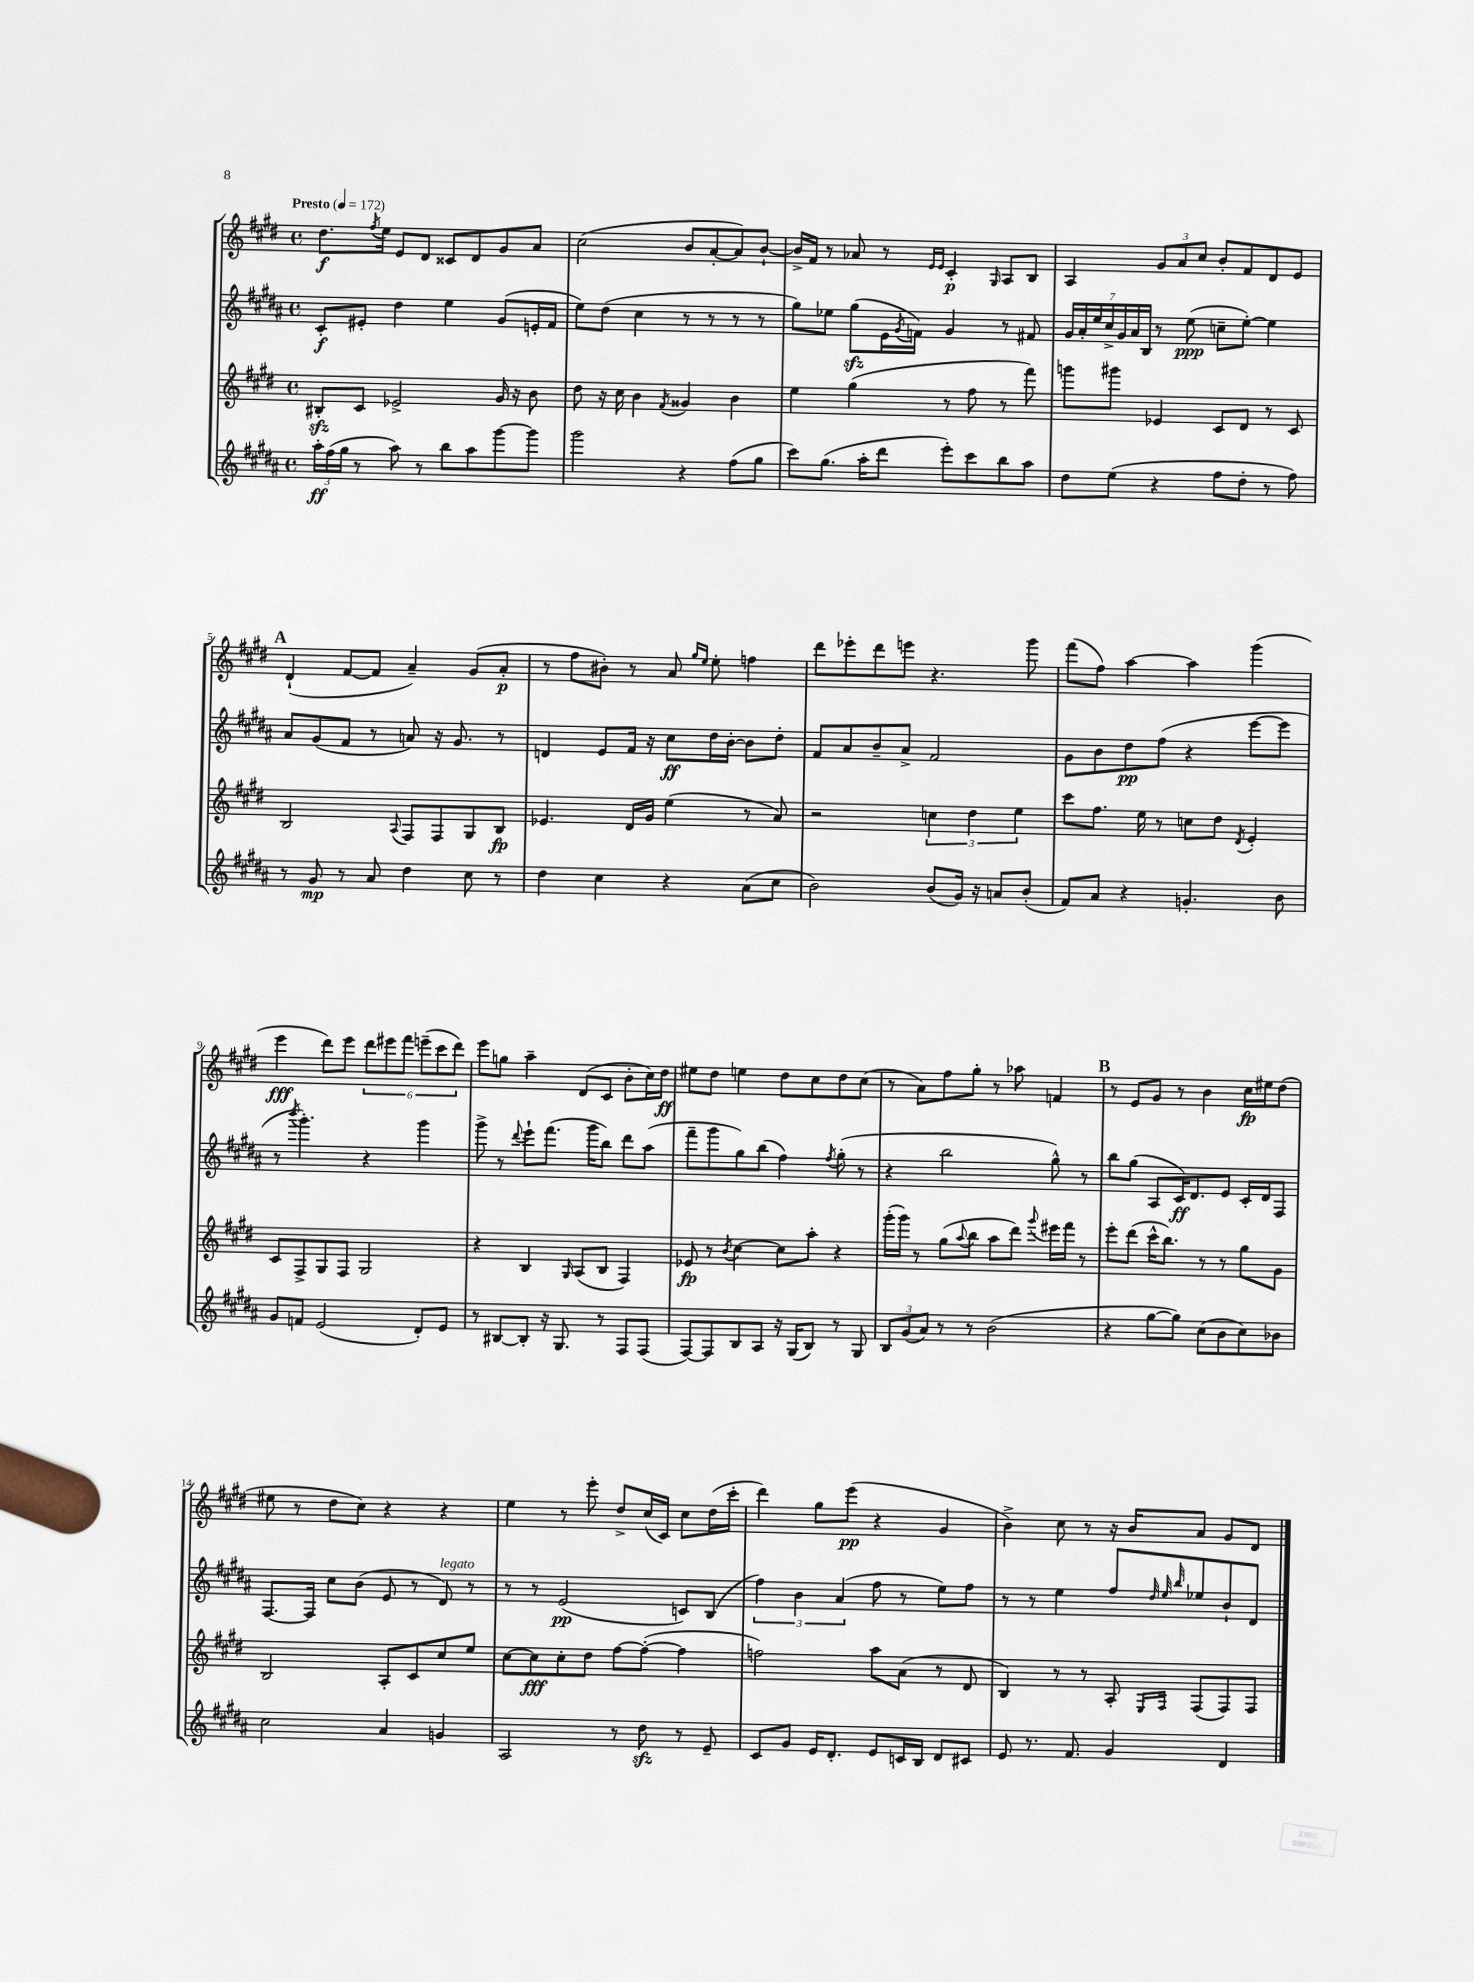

**kern	**kern	**kern	**kern
*staff4	*staff3	*staff2	*staff1
*clefG2	*clefG2	*clefG2	*clefG2
*k[f#c#g#d#a#]	*k[f#c#g#d#]	*k[f#c#g#d#a#]	*k[f#c#g#d#]
*M4/4	*M4/4	*M4/4	*M4/4
*met(c)	*met(c)	*met(c)	*met(c)
*MM172	*MM172	*MM172	*MM172
24aa#'	8B#'	8c#'	8.dd#
(24ff#	.	.	.
24gg#	.	.	.
8r	8c#	8e#'	.
.	.	.	8qff#
.	.	.	16ee
8aa#)	2e-^	4dd#	8e
8r	.	.	8d#
8bb	.	4ee	8c##
8aa#	.	.	8d#
[8ggg#	16g#	(8g#	8g#
.	16r	.	.
8ggg#]	8b	16e'	8a
.	.	16f#	.
=	=	=	=
2ggg#	8dd#	8ee)	(2cc#
.	16r	(8dd#	.
.	16cc#	.	.
.	4b	4cc#	.
.	8qf#	.	.
4r	4g##	8r	8b
.	.	8r	[8a'
(8ff#	4b	8r	8a])
8gg#	.	8r	[8b`
=	=	=	=
8ccc#)	4ee	8gg#)	16b^]
.	.	.	16f#
(8.gg#	.	8ee-	8r
.	(4gg#	(8gg#	8a-
16aa#'	.	.	.
8ddd#	.	16e	8r
.	.	8qg#	.
.	.	16f)	.
.	.	.	16qqe
.	.	.	16qqe
8eee')	8r	4g#	4c#'
8ccc#	8ff#	.	.
.	.	.	16qqG#
8bb	8r	8r	8A
8aa#	8fff#)	8f#	8B
=	=	=	=
8dd#	8ggg	28g#	4A
.	.	28a#'	.
.	.	28ee	.
.	.	28cc#^	.
(8ee	8ggg#	.	.
.	.	28g#	.
.	.	28a#	.
.	.	28B	.
4r	4e-	8r	12g#
.	.	.	12a
.	.	(8ee	.
.	.	.	12cc#
8ff#	8c#	8cc~	8b'
8dd#'	8d#	[8ee')	8f#
8r	8r	4ee]	8d#
8ff#)	8c#	.	8e
=	=	=	=
8r	2B	8a#	(4d#`
8g#	.	(8g#	.
8r	.	8f#	[8f#
8a#	.	8r	8f#]
.	8qqA	.	.
4dd#	8F#	8a)	4a~)
.	8F#	16r	.
.	.	8.g#	.
8cc#	8G#	.	(8g#
8r	8B	8r	8a'
=	=	=	=
4dd#	4.e-	4d	8r
.	.	.	8ff#
4cc#	.	8e	8b#')
.	16d#	16f#	8r
.	16g#	16r	.
4r	(4ee	8cc#	8a
.	.	.	16qqgg#
.	.	.	16qqee
.	.	16dd#	8ee'
.	.	[16b'	.
(8a#	8r	8b]	4ff
8cc#	8a)	8dd#'	.
=	=	=	=
2b)	2r	8f#	8ddd#
.	.	8a#	8eee-'
.	.	8b~	8ddd#
.	.	8a#^	8eee
(8b	6cc	2f#	4.r
16g#)	.	.	.
.	6dd#	.	.
16r	.	.	.
8a	.	.	.
.	6ee	.	.
(8b'	.	.	8ggg#
=	=	=	=
8f#)	8ccc#	8g#	(8fff#
8a#	8.ff#	8b	8ff#)
4r	.	8dd#	[4aa
.	16ee	.	.
.	8r	(8ff#	.
4.g'	8cc	4r	4aa]
.	8dd#	.	.
.	8qd#	.	.
.	4e'	[8eee	(4ggg#
8b	.	8eee]	.
=	=	=	=
8g#	8c#	8r	4eee
.	.	8qbbb	.
8f	8F#^	4.ggg#')	.
(2e	8G#	.	8ddd#)
.	8F#	.	8eee
.	2G#	4r	12ddd#
.	.	.	12eee#
.	.	.	12fff#
8d#')	.	4ggg#	(12eee~
.	.	.	12ccc#
8e	.	.	.
.	.	.	12ddd#)
=	=	=	=
8r	4r	8ggg#^	8eee
[8B#	.	8r	8gg
.	.	8qqddd#	.
8B#']	4B	8eee`	4aa~
16r	.	(8.fff#	.
8.G#	.	.	.
.	16qqG#	.	.
.	(8A	.	(8d#
.	.	16ggg#	.
8r	8B	8bb)	8c#
8F#	4F#)	8ddd#	8b'
(8F#	.	(8aa#	16cc#)
.	.	.	16dd#
=	=	=	=
[8F#)	8e-	8fff#~	8ee#
8F#]	8r	8ggg#	8dd#
.	8qb	.	.
8B	[4cc#	8gg#)	4ee
8A#	.	(8bb	.
16r	8cc#]	4ff#)	8dd#
(16G#	.	.	.
8B)	8aa'	.	8cc#
.	.	8qff#	.
8r	4r	(8gg#'	8dd#
8G#	.	8r	(8cc#
=	=	=	=
12B	(16ggg#'	4r	8r
.	16ggg#)	.	.
(12g#	.	.	.
.	8r	.	8a)
12a#)	.	.	.
8r	(8gg#	2bb	8ff#
.	8qqaa	.	.
8r	8bb	.	8gg#'
(2b	8aa	.	8r
.	8ddd#)	.	8aa-
.	8qqggg#	.	.
.	16eee#	8gg#^^)	4f
.	16fff#	.	.
.	8r	8r	.
=	=	=	=
4r	8eee'	8bb	8r
.	(8ddd#	(8gg#	8e
[8gg#	16ccc#^^	8A#	8g#
.	8.bb)	.	.
8gg#])	.	16c#)	8r
.	.	8.d#	.
(8cc#	8r	.	4b
8b	8r	8e	.
8cc#)	8gg#	16c#'	16cc#
.	.	16d#	16ee#
8b-	8g#	8F#	(8dd#
=	=	=	=
2cc#	2B	[8.F#	8ee#
.	.	.	8r
.	.	16F#]	.
.	.	8cc#	8dd#
.	.	(8b	8cc#)
4a#	8A'	8e	4r
.	8c#	8r	.
4g	8cc#	8d#)	4r
.	8ee	8r	.
=	=	=	=
2A#	[8cc#	8r	4ee
.	8cc#]	8r	.
.	8cc#'	(2e	8r
.	8dd#	.	8eee'
8r	[8ff#	.	8dd#^
8dd#	(8ff#'_	.	(16cc#
.	.	.	16c#)
8r	4ff#]	8c)	8cc#
8e~	.	(8B	(16dd#
.	.	.	16ccc#'
=	=	=	=
8c#	2ff)	6ff#)	4ddd#)
8g#	.	.	.
.	.	6b	.
16e	.	.	8gg#
8.d#'	.	.	.
.	.	(6a#	.
.	.	.	(8eee
8e	8aa	8ff#	4r
16c	(8a	8r	.
16B	.	.	.
8d#	8r	8ee)	4g#
8c#	8d#	8ff#	.
=	=	=	=
8e	4B)	8r	4b^)
8.r	.	8r	.
.	8r	4ee	8cc#
8.f#	.	.	.
.	8r	.	8r
4g#	8A'	8ff#	16r
.	.	.	16b
.	.	32qqdd#	.
.	16qqE	32qqee	.
.	16qqF#	32qqbb	.
.	(8F#	8ee-	8a
4d#	8F#)	8b`	8g#
.	8F#	8d#	8d#
==	==	==	==
*-	*-	*-	*-
